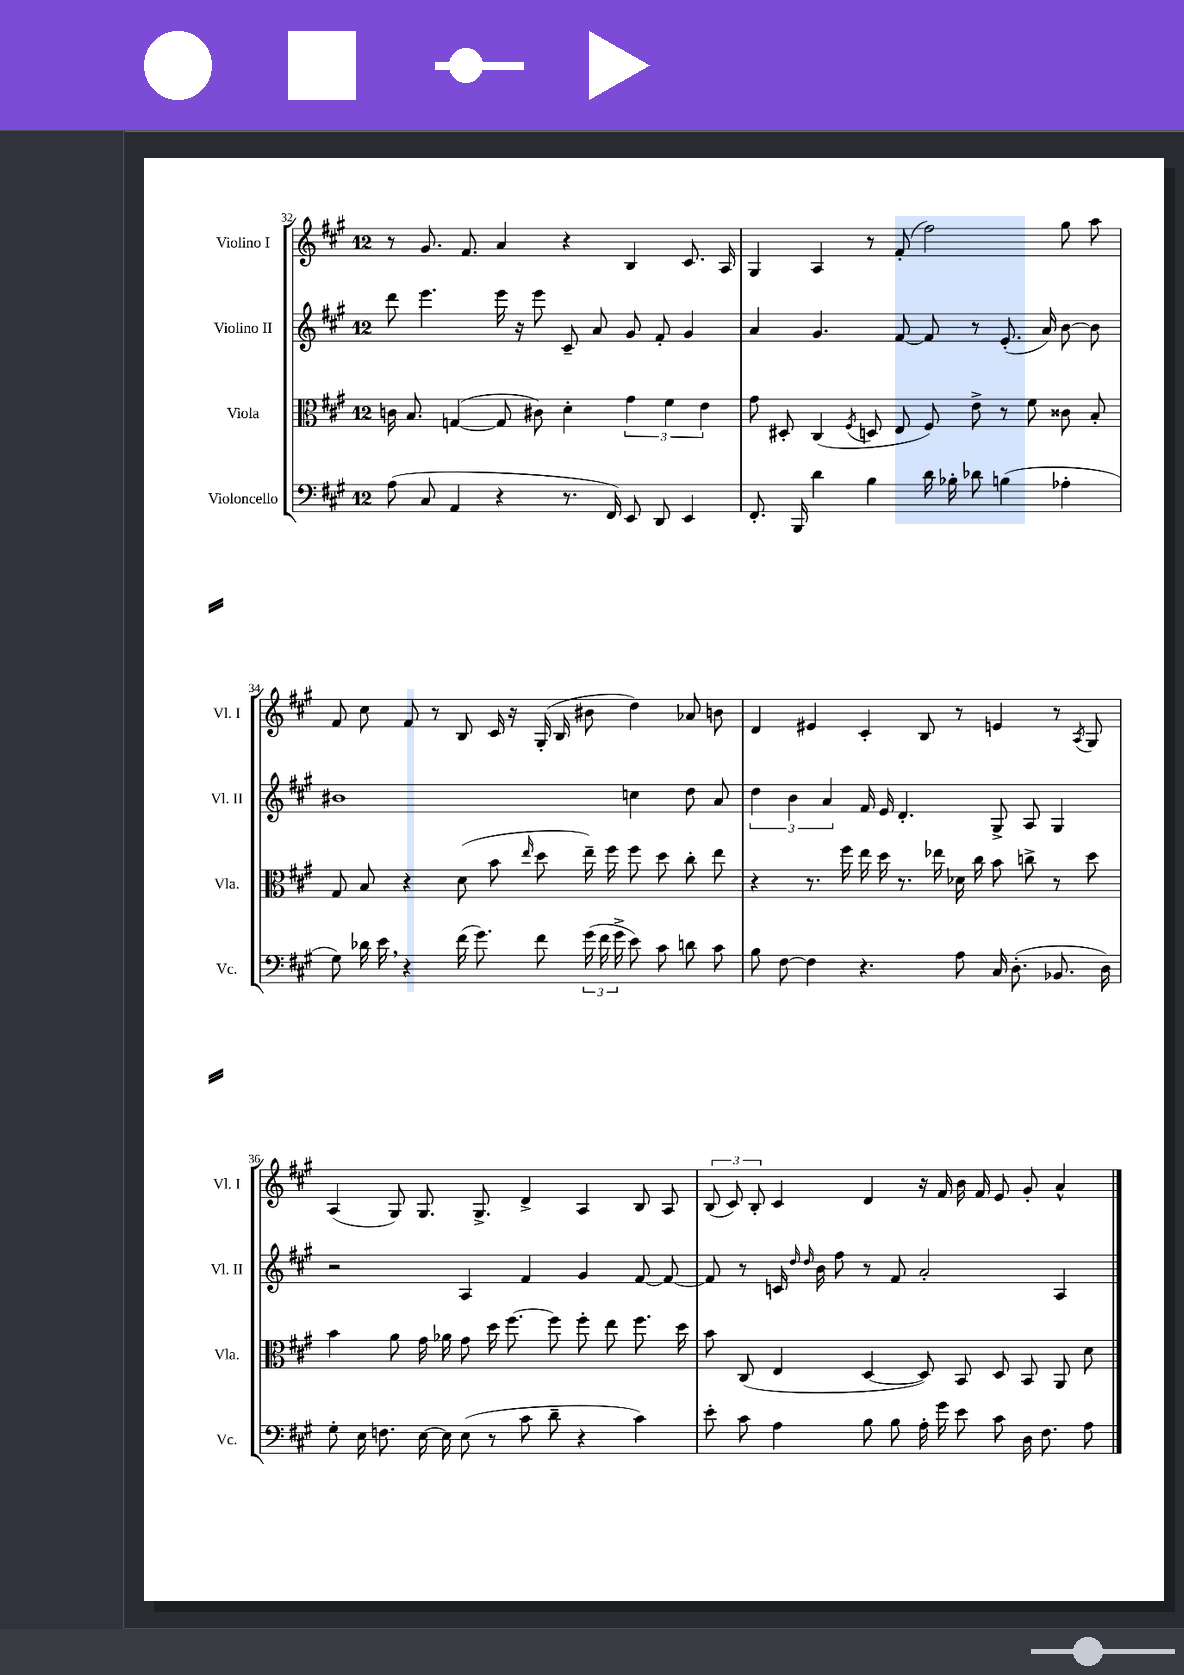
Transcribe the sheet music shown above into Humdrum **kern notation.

**kern	**kern	**kern	**kern
*staff4	*staff3	*staff2	*staff1
*clefF4	*clefC3	*clefG2	*clefG2
*k[f#c#g#]	*k[f#c#g#]	*k[f#c#g#]	*k[f#c#g#]
*M12/8	*M12/8	*M12/8	*M12/8
(8A\	16c\	8ddd\	8r
.	8.B/	.	.
8C#/	.	4.eee\	8.g#/
4AA/	([4G/	.	.
.	.	.	8.f#/
4r	8G/]	16eee\	4a/
.	.	16r	.
.	8c#\)	8eee\	.
8.r	4d'\	8c#~/	4r
.	.	8a/	.
16FF#/)	.	.	.
8EE/	6g#\	8g#/	4B/
8DD/	.	8f#'/	.
.	6f#\	.	.
4EE/	.	4g#/	8.c#/
.	6e\	.	.
.	.	.	16A/
=	=	=	=
8.FF#'/	8g#\	4a/	4G#/
.	8D#'/	.	.
16BBB/	.	.	.
4d\	(4C#/	4.g#/	4A/
.	8qF#/	.	.
4B\	8D/	.	8r
.	8E/	[8f#/	(8f#'/
16d\	8F#/)	8f#/]	2ff#\)
16B-'\	.	.	.
8d-\	8e^\	8r	.
(4B\	8r	(8.e'/	.
.	8f#\	.	.
.	.	16a/)	.
4A-'\	8c##\	[8b\	8gg#\
.	8B'/	8b\]	8aa\
=	=	=	=
8G#\)	8G#/	1b#	8f#/
16d-\	8B/	.	8cc#\
16e\	.	.	.
4r	4r	.	8f#/
.	.	.	8r
(16f#\	(8d\	.	8B/
8.g#\)	.	.	.
.	8b\	.	16c#/
.	.	.	16r
.	16qqee/	.	.
8f#\	8dd\	.	(16G#'/
.	.	.	16B/
(24g#\	16ee~\)	.	8b#\
24f#\	.	.	.
.	16ff#\	.	.
24g#^\	.	.	.
8e\)	8ff#\	4cc\	4dd\)
8c#\	8dd\	.	.
8d\	8cc#'\	8dd\	8a-/
8c#\	8ee\	8a/	8b\
=	=	=	=
8B\	4r	6dd\	4d/
[8F#\	.	.	.
.	.	6b\	.
4F#\]	8.r	.	4e#/
.	.	6a/	.
.	16ff#\	.	.
4.r	16ee\	16f#/	4c#'/
.	16dd\	16e/	.
.	8.r	4.d'/	.
.	.	.	8B/
.	16ee-\	.	.
8A\	16d-\	.	8r
.	16cc#\	.	.
16C#/	8b\	8G#^/	4e/
(8.D'\	.	.	.
.	8cc^\	8A/	.
8.BB-/	8r	4G#/	8r
.	.	.	8qA/
.	8dd\	.	8G#/
16D\)	.	.	.
=	=	=	=
8G#'\	4b\	2r	(4A/
16E\	.	.	.
8.F\	.	.	.
.	8a\	.	8G#/)
[16E\	16g#\	.	8.G#/
16E\]	16a-\	.	.
(8E\	8g#\	4A/	.
.	.	.	8.G#^/
8r	16dd\	.	.
.	[8.ff#\	.	.
8c#\	.	4f#/	4d^/
8d~\	8ff#\]	.	.
4r	8ff#'\	4g#/	4A/
.	8ee\	.	.
4c#\)	8.ff#\	[8f#/	8B/
.	.	8f#/_	8A/
.	16dd\	.	.
=	=	=	=
8e'\	8b\	8f#/]	(12B/
.	.	.	12c#/)
8c#\	(8C#/	8r	.
.	.	.	12B'/
4A\	4E/	16c/	4c#/
.	.	16qqdd/	.
.	.	16qqdd/	.
.	.	16b\	.
.	.	8ff#\	.
8B\	[4D/	8r	4d/
8B\	.	8f#/	.
16A'\	8D/])	2a'/	16r
16g#\	.	.	16f#/
8e\	8BB/	.	16b\
.	.	.	16f#/
8c#\	8D/	.	8e/
16D\	8BB/	.	8g#'/
8.F#\	.	.	.
.	8AA/	4A/	4a^^/
8A\	8d\	.	.
==	==	==	==
*-	*-	*-	*-
